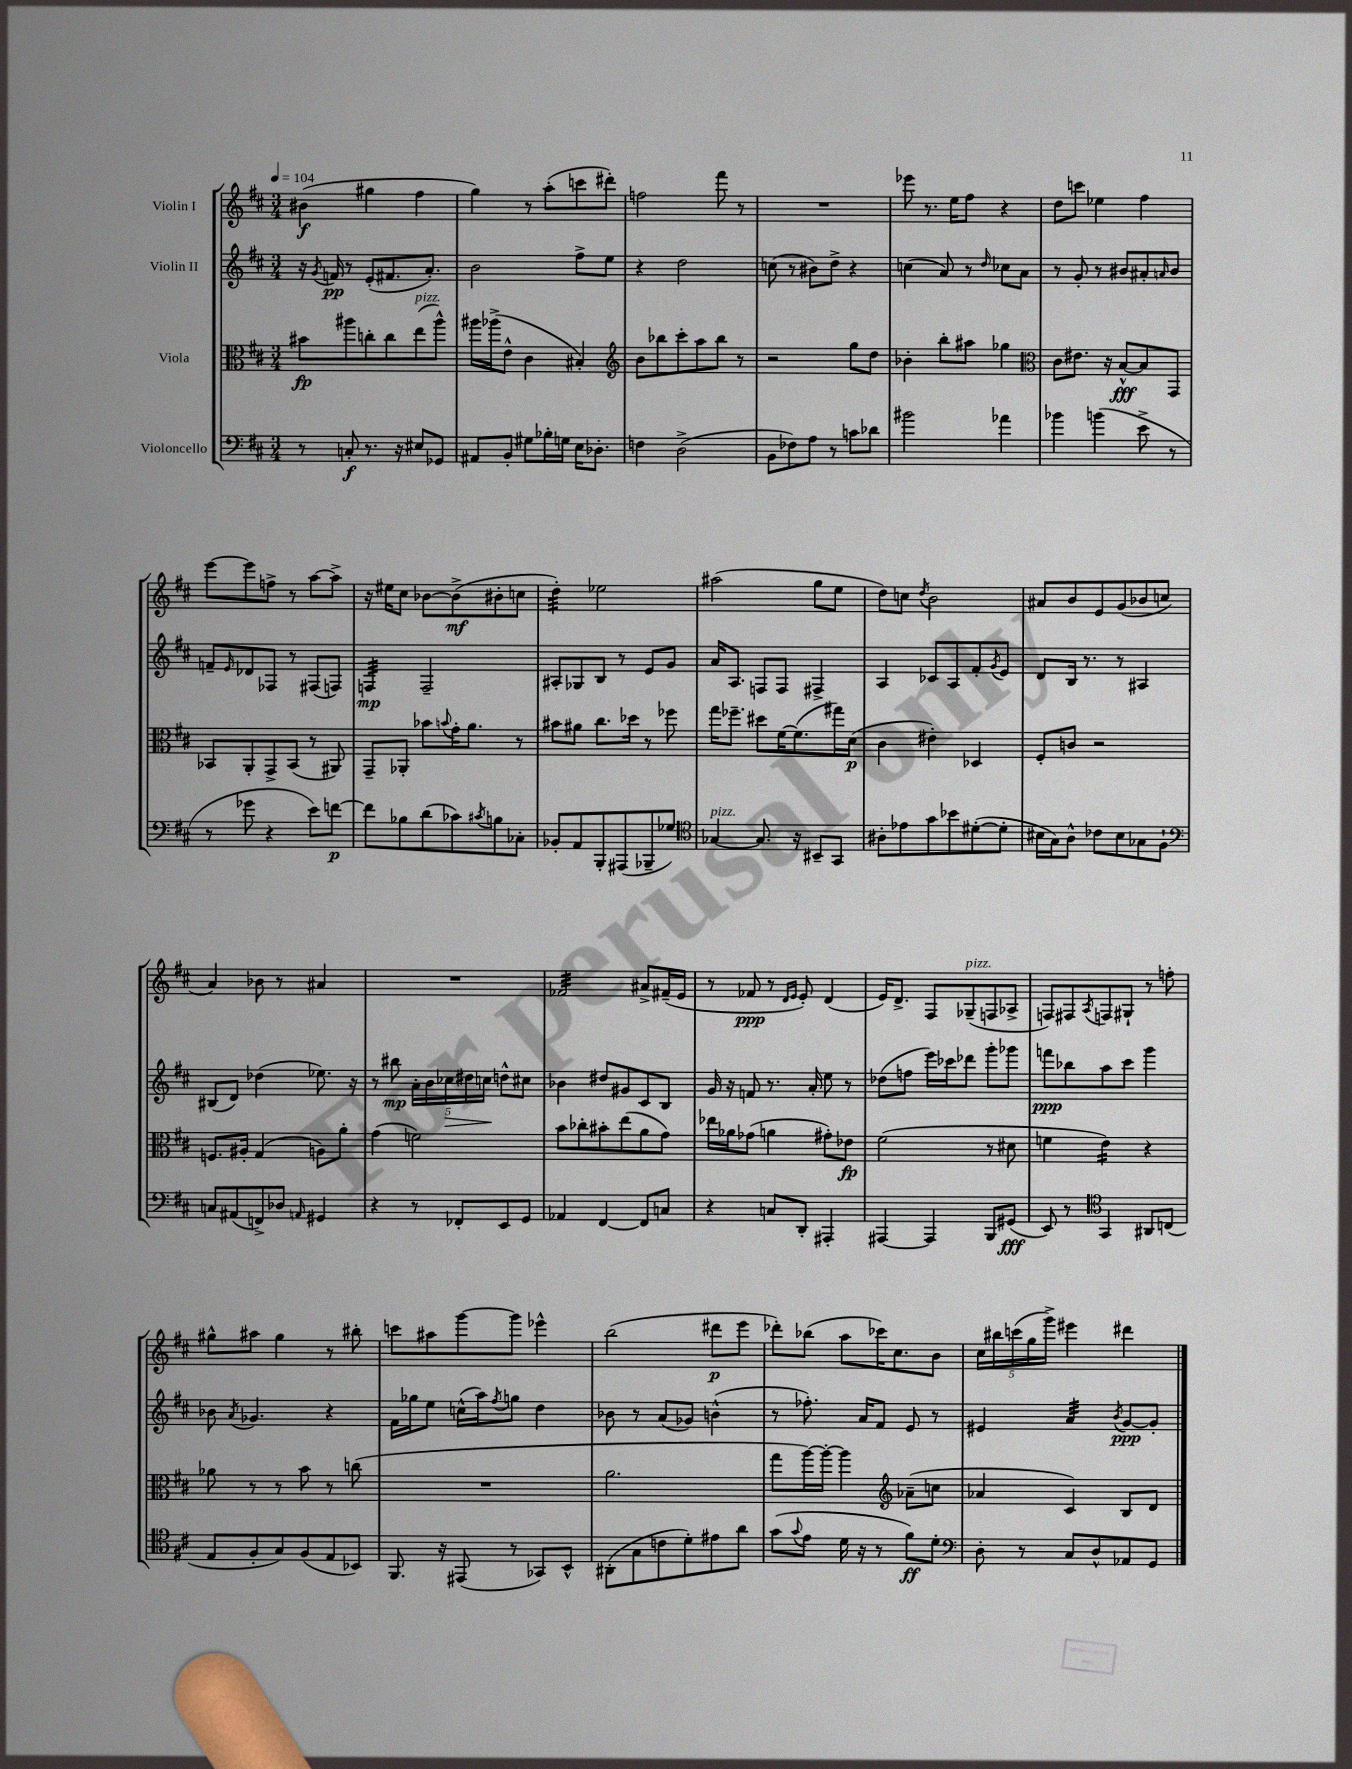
<<
\new StaffGroup <<
\new Staff = "s0" \with { instrumentName = "Violin I" } {
    \clef treble \key d \major \numericTimeSignature \time 3/4 \tempo 4 = 104
    bis'4\f( gis''4 fis''4 |
    g''4) r8 a''8-.( c'''8 dis'''8-.) |
    f''2 fis'''8 r8 |
    R2. |
    ees'''8 r8. e''16 fis''8 r4 |
    d''8 c'''8 ees''4 fis''4 |
    e'''8~ e'''8 f''8-> r8 a''8~ a''8-> |
    r16 eis''16 cis''8 bes'8~ bes'8->\mf( bis'8-. c''8 |
    d''4:32-.) ees''2 |
    ais''2( g''8 e''8 |
    d''8) c''8 \acciaccatura { d''8 } b'2 |
    ais'8 b'8 e'8 g'8( bes'8 c''8 |
    a'4) bes'8 r8 ais'4 |
    R2. |
    fes'2:32 ais'8-> fis'16--( e'16 |
    r8 fes'8\ppp r8 \grace { d'16 e'16 } e'8-.) d'4( |
    e'16) d'8.-> fis8 ges8--^\markup { \italic "pizz." }( f8 aes8-> |
    f8) fis8 \acciaccatura { a8 } f8 gis8-! r8 f''8-. |
    gis''8-^ ais''8 gis''4 r8 bis''8-. |
    c'''8 ais''8 g'''8~ g'''8 ees'''4-^ |
    b''2( dis'''8\p e'''8 |
    des'''8-.) bes''8( a''8 ces'''16) cis''8. b'8 |
    \tuplet 5/4 { cis''16 bis''16 c'''16( g''16 g'''16->) } eis'''4 dis'''4 \bar "|." |
}
\new Staff = "s1" \with { instrumentName = "Violin II" } {
    \clef treble \key d \major \numericTimeSignature \time 3/4
    r16 \acciaccatura { g'8 } f'16\pp r8 e'8-.( fis'8. a'8.-.) |
    b'2 fis''8-> e''8 |
    r4 d''2 |
    c''8( r8 bis'8) d''8-> r4 |
    c''4( a'8) r8 \grace { d''16 } ces''8 a'8 |
    r8 g'8-. r8 bis'8 ais'8-. \grace { a'16 } bis'8 |
    f'8-- \grace { e'16 } des'8 fes8 r8 fis8( f8) |
    f4:32\mp f2-- |
    ais8-. ges8 b8 r8 e'8 g'8 |
    a'16 a8. f8 f8 fis4-> |
    a4 ces'8 a8 fis'8-. \acciaccatura { g'8 } e'8 |
    d'8 b16 r8. r8 ais4 |
    bis8( d'8) des''4( ees''8.) r16 |
    r8 bis''8\mp \tuplet 5/4 { a'16-. b'16 ces''16\> dis''16 c''16\! } d''8-^ cis''8 |
    bes'4 dis''8 gis'8 cis'8 b8 |
    g'16 r16 f'8 r8. a'16-. e''8 r8 |
    des''8( f''8 e'''16) ces'''16 des'''8 g'''8-. ges'''8 |
    f'''8\ppp bes''8 a''8 cis'''8 g'''4 |
    bes'8 \acciaccatura { a'8 } ges'4. r4 |
    fis'16 ges''16 e''8 c''16-^( a''16) \acciaccatura { fis''8 } g''8 d''4 |
    bes'8 r8 a'8( ges'8) b'4-^( |
    r8 fes''8.-.) a'16 fis'8 e'8 r8 |
    eis'4 a'4:32 \acciaccatura { b'8 } g'8~\ppp g'8-. \bar "|." |
}
\new Staff = "s2" \with { instrumentName = "Viola" } {
    \clef alto \key d \major \numericTimeSignature \time 3/4
    bis'8\fp ais''8 c''8-. c''8 e''8^\markup { \italic "pizz." }( ais''8-^) |
    ais''16 aes''16->( e'8-^ cis'4 bis4-.) |
    \clef treble b'8 bes''8 cis'''8-. a''8 bes''8 r8 |
    r2 g''8 d''8 |
    bes'4-. b''8-. ais''8 ges''4 |
    \clef alto cis'8 eis'8. r16 b8~-^\fff b8 g,8 |
    bes,8 a,8-. g,8-> bes,8( r8 ais,8) |
    g,8-- aes,8-. bes'8 \appoggiatura { b'8 } g'16-. a'8. r8 |
    bis'8 ais'8 cis''8. des''16 r8 fes''8 |
    g''16 fes''8.-- dis''8 fis'16~ fis'8.( gis''16) d'16\p( |
    cis'4 eis'4-.) des4 |
    fis8-. c'8 r2 |
    f8. ais16-. g4( a8) a'8-. |
    g'4( f'2) |
    b'8 ces''8-. bis'8-. e''8( a'8 g'8) |
    ees''16 aes'16 ges'8( a'4 gis'8-.) ees'8\fp |
    fis'2( r8 dis'8 |
    f'4 e'4:16) r4 |
    aes'8 r8 r8 b'8 r8 c''8( |
    R2. |
    a'2. |
    g''8 a''16~) a''16~-. a''4 \clef treble aes'8--( c''8 |
    aes'4 cis'4) b8 d'8 \bar "|." |
}
\new Staff = "s3" \with { instrumentName = "Violoncello" } {
    \clef bass \key d \major \numericTimeSignature \time 3/4
    r8 c8-.\f r8. r16 eis8 ges,8 |
    ais,8 b,8-. gis8 bes16-. g16 e16 des8.-. |
    f4 d2->( |
    b,8 fes8) a8 r8 c'8 des'8 |
    bis'2 aes'4 |
    bes'4 b'4( e'8-> r8 |
    r8 ges'8 r4 e'8) f'8~\p |
    f'8 bes8 d'8( ces'8) \acciaccatura { cis'8 } b8 ces8-. |
    bes,8-. a,8 b,,8-. ais,,8( bes,,8-- ges8) |
    \clef tenor ges4~^\markup { \italic "pizz." } ges8. r16 bis,8-- g,8 |
    ais8-. ees'8 g'8 bes'8 dis'8~-.( dis'8-. |
    bis16 g16) a8-^ ces'8 bis8 ges8 fis8-! |
    \clef bass c8 ais,8( f,8->) des8 \grace { a,16 } gis,4 |
    r4 r8 fes,8-. e,8 g,8 |
    aes,4 fis,4~ fis,8 c8 |
    r4 c8 d,8-. ais,,4-. |
    ais,,4~ ais,,4 b,,8 gis,8\fff( |
    e,8) r8 \clef tenor g,4 ais,8 c8( |
    e8 fis8-. g8) fis8( e8 bes,8) |
    fis,8. r16 eis,8( r8 ges,8) b,8-^ |
    ais,8-.( g8 c'8 d'8-.) eis'8 a'8 |
    g'8( \appoggiatura { g'8 } e'8 d'16 r16 r8 fis'8\ff) d'8-. |
    \clef bass d8-. r8 cis8 d8-^ aes,8 g,8 \bar "|." |
}
>>
>>
\layout { \context { \Score \remove "Bar_number_engraver" } }
